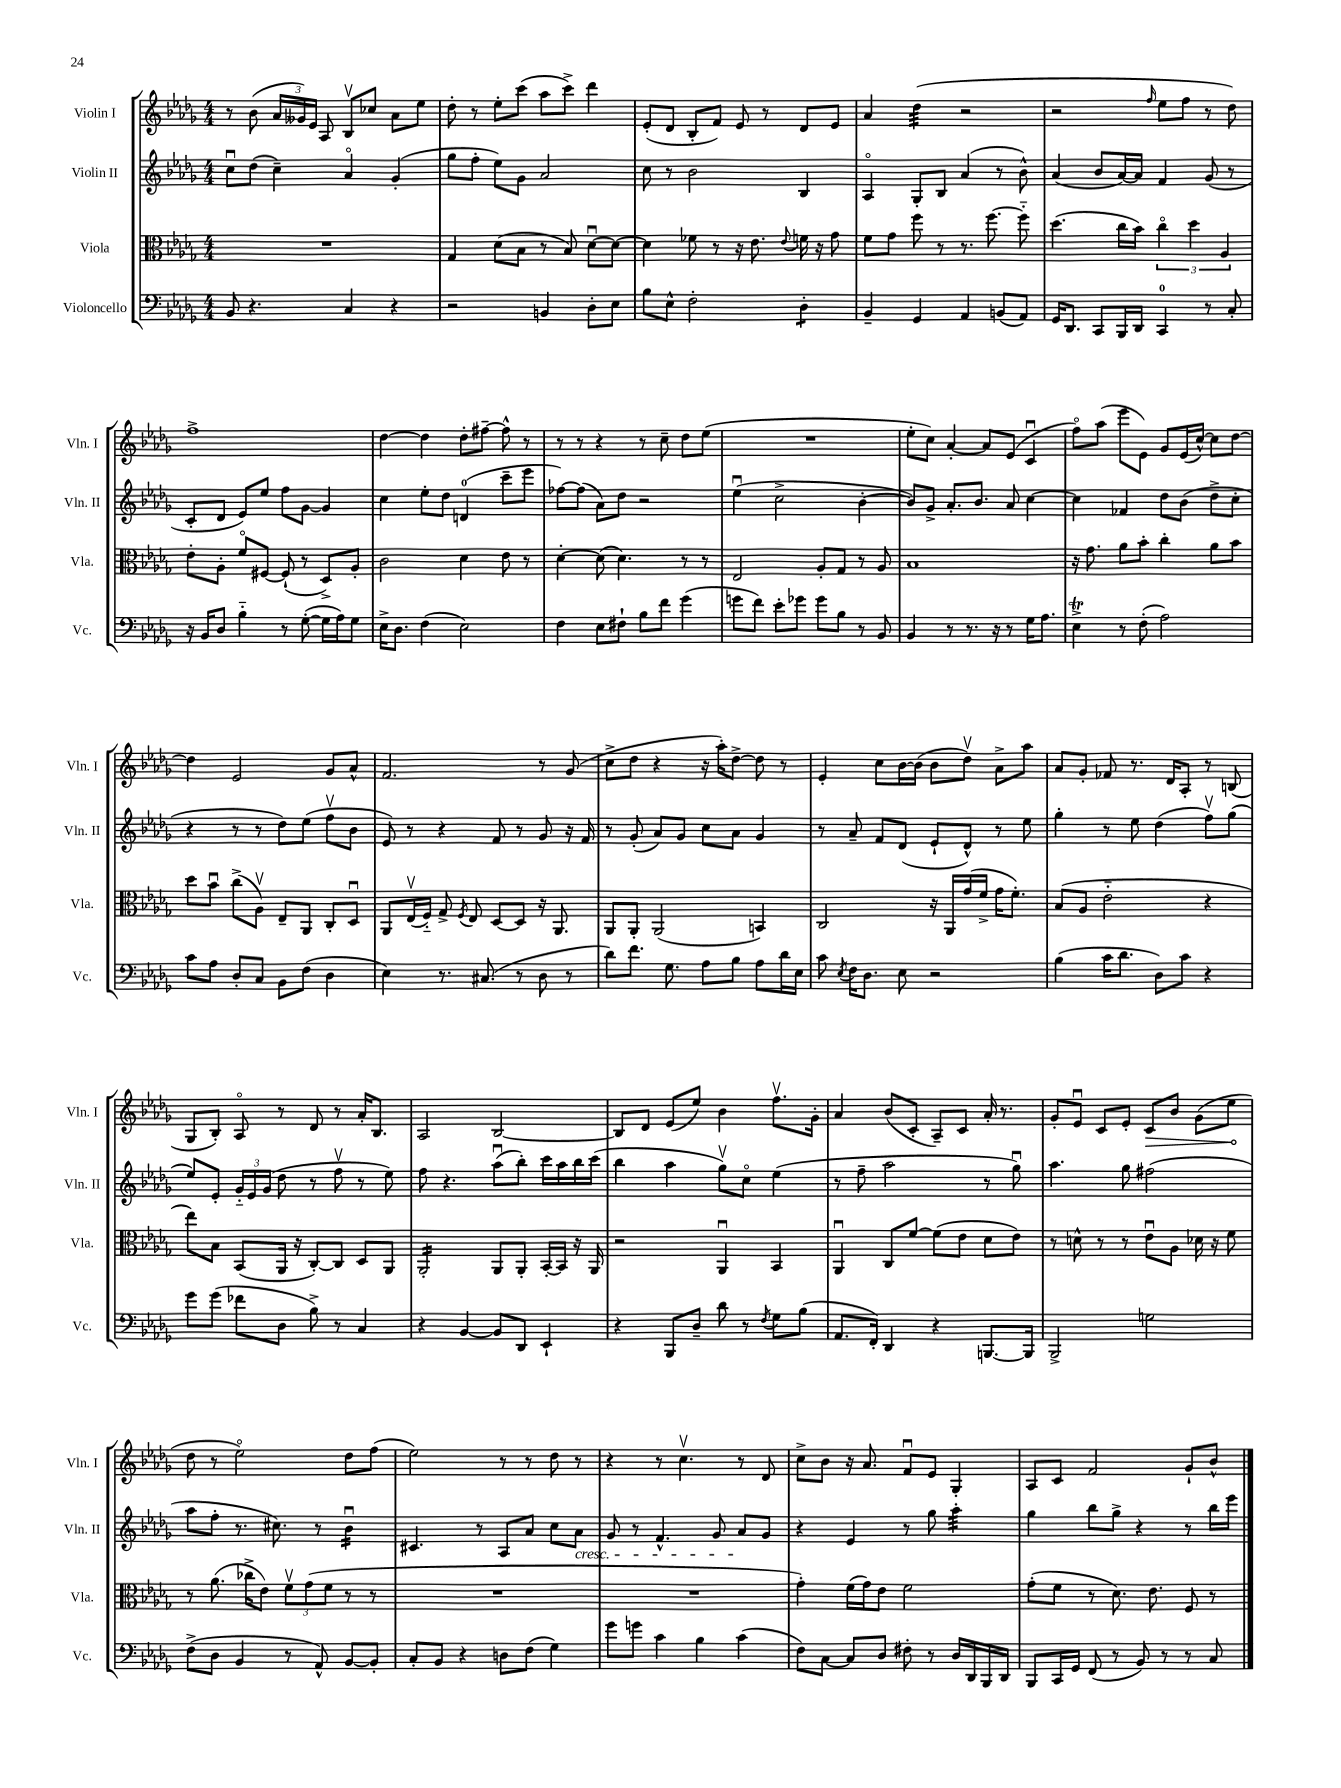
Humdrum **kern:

**kern	**kern	**kern	**kern
*staff4	*staff3	*staff2	*staff1
*clefF4	*clefC3	*clefG2	*clefG2
*k[b-e-a-d-g-]	*k[b-e-a-d-g-]	*k[b-e-a-d-g-]	*k[b-e-a-d-g-]
*M4/4	*M4/4	*M4/4	*M4/4
8BB-/	1r	8ccu\L	8r
4.r	.	(8dd-\J	(8b-\
.	.	4cc~\)	24a-/LL
.	.	.	24g--/)
.	.	.	24e-/JJ
.	.	.	8A-/
4C/	.	4a-o/	8B-v/L
.	.	.	8cc-/J
4r	.	(4g-'/	8a-\L
.	.	.	8ee-\J
=	=	=	=
2r	4G-/	8gg-\L	8dd-'\
.	.	8ff'\J	8r
.	(8d-\L	8ee-\L)	8ee-'\L
.	8B-\J	8g-\J	(8ccc\J
4BB/	8r	2a-/	8aa-\L
.	8B-/)	.	8ccc^\J)
8D-'\L	[8d-u\L	.	4ddd-\
8E-\J	8d-\_J	.	.
=	=	=	=
8B-\L	4d-\]	8cc\	(8e-'/L
8E-^^\J	.	8r	8d-/J
2F'\	8f-\	2b-\	8B-'/L
.	8r	.	8f/J)
.	16r	.	8e-/
.	8.e-\	.	.
.	.	.	8r
.	8qqe-/	.	.
4D-'\	16f\	4B-/	8d-/L
.	16r	.	.
.	8g-\	.	8e-/J
=	=	=	=
4BB-~/	8f\L	4A-o/	4a-/
.	8g-\J	.	.
4GG-/	8ff\	8G-'/L	(4dd-\
.	8r	8B-/J	.
4AA-/	8.r	(4a-/	2r
.	[8.ff\	.	.
(8BB/L	.	8r	.
8AA-/J)	8ff'~\]	8b-^^\)	.
=	=	=	=
16GG-/LK	(4.dd-\	(4a-/	2r
8.DD-/J	.	.	.
8CC/L	.	8b-/L	.
16BBB-/L	16cc\LL	[16a-/L)	.
16DD-/JJ	16b-\JJ)	16a-/]JJ	.
.	.	.	16qqff/
4CC/	6cco\	4f/	8ee-\L
.	.	.	8ff\J
.	6dd-\	.	.
8r	.	(8g-/	8r
.	6A-/	.	.
8C'/	.	8r	8dd-\)
=	=	=	=
16r	8e-'\L	8c'/L	1ff^
16BB-/LK	.	.	.
8D-/J	8A-'\J	8d-/J	.
4B-'~\	8fo/L	8e-/L)	.
.	[8F#/J	8ee-/J	.
8r	(8F#`/]	8ff\L	.
([8G-'\	8r	[8g-\J	.
16G-\]LL	8D-^/L)	4g-/]	.
16A-\J)	.	.	.
8G-\J	8A-'/J	.	.
=	=	=	=
16E-^\LK	2c\	4cc\	[4dd-\
8.D-\J	.	.	.
(4F\	.	8ee-'\L	4dd-\]
.	.	8dd-\J	.
2E-\)	4d-\	(4d/	8dd-'\L
.	.	.	[8ff#~\J
.	8e-\	8ccc~\L	8ff#^^\]
.	8r	8eee-\J	8r
=	=	=	=
4F\	[4d-'\	[8ff-\L)	8r
.	.	(8ff-\]J	8r
8E-\L	(8d-\]	8a-\L)	4r
8F#`\J	4.d-\)	8dd-\J	.
8B-\L	.	2r	8r
8f\J	.	.	8cc~\
(4g-\	8r	.	8dd-\L
.	8r	.	(8ee-\J
=	=	=	=
8g\L	2E-/	(4ee-u\	1r
8f\J)	.	.	.
8e-'\L	.	2cc^\	.
8g-\J	.	.	.
8g-\L	8A-'/L	.	.
8B-\J	8G-/J	.	.
8r	8r	[4b-'\	.
8BB-/	8A-/	.	.
=	=	=	=
4BB-/	1B-	8b-/]L)	8ee-'\L
.	.	8g-^/J	8cc\J)
8r	.	8.a-'/L	[4a-'/
8.r	.	.	.
.	.	8.b-/J	.
.	.	.	8a-/]L
16r	.	.	.
8r	.	8a-/	(8e-/J
16G-\LK	.	[4cc\	4cu/
8.A-\J	.	.	.
=	=	=	=
4E-^\	16r	4cc\]	8ffo\L)
.	8.g-\	.	.
.	.	.	(8aa-\J
8r	8a-\L	4f-/	8eee-\L
(8F'\	8b-'\J	.	8e-\J)
2A-\)	4cc'\	8dd-\L	8g-/L
.	.	(8b-\J	(16e-/L
.	.	.	[16cc^^/JJ)
.	8a-\L	8dd-^\L	8cc\]L
.	8b-\J	8cc'\J	[8dd-\J
=	=	=	=
8c\L	8dd-\L	4r	4dd-\]
8A-\J	8b-u\J	.	.
8D-'/L	(8cc^\L	8r	2e-/
8C/J	8A-v\J)	8r	.
8BB-\L	8E-~/L	8dd-\L)	.
(8F\J	8AA-/J	(8ee-\J	.
4D-\	8C'/L	8ffv\L	8g-/L
.	8D-u/J	8b-\J	8a-^^/J
=	=	=	=
4E-\)	8AA-/L	8e-/)	2.f/
.	(16E-v/L	8r	.
.	16F'~/JJ)	.	.
8.r	8G-^/	4r	.
.	8qF/	.	.
.	8E-/	.	.
(8.C#/	.	.	.
.	[8D-/L	8f/	.
8r	8D-/]J	8r	.
8D-\	16r	8g-/	8r
.	8.AA-/	.	.
8r	.	16r	(8g-/
.	.	16f/	.
=	=	=	=
8d-\L)	8AA-/L	8r	8cc^\L
8.f\J	8AA-'/J	(8g-'/	8dd-\J
.	(2AA-/	8a-/L)	4r
8.G-\	.	.	.
.	.	8g-/J	.
8A-\L	.	8cc\L	16r
.	.	.	16aa-'\LK)
8B-\J	.	8a-\J	[8dd-^\J
8A-\L	4BB/)	4g-/	8dd-\]
16d-\L	.	.	8r
16E-\JJ	.	.	.
=	=	=	=
8c\	2C/	8r	4e-'/
8qE-/	.	.	.
16F\LK	.	8a-~/	.
8.D-\J	.	.	.
.	.	8f/L	8cc\L
8E-\	.	(8d-/J	[16b-\L
.	.	.	(16b-\]JJ
2r	16r	8e-`/L	8b-\L
.	16AA-/LL	.	.
.	(16g-/	8d-^^/J)	8dd-v\J)
.	16f^/JJ	.	.
.	16g-\LK	8r	8a-^\L
.	8.f'\J)	.	.
.	.	8ee-\	8aa-\J
=	=	=	=
(4B-\	(8B-/L	4gg-'\	8a-/L
.	8A-/J	.	8g-'/J
16c\LK	2e-'~\	8r	8f-/
8.d-\J	.	.	.
.	.	8ee-\	8.r
8D-\L)	.	(4dd-\	.
.	.	.	16d-/LK
8c\J	.	.	8A-'/J
4r	4r	8ffv\L)	8r
.	.	(8gg-\J	(8B/
=	=	=	=
8g-\L	8ee-\L)	8ee-/L)	8G-/L
(8g-\J	8B-\J	8e-'/J	8B-'/J)
8f-\L	(8BB-/L	24g-'~/LL	8A-o/
.	.	24e-/	.
.	.	(24g-/JJ	.
8D-\J	16AA-/Jk	8dd-\	8r
.	16r	.	.
8B-^\)	[8C'/L)	8r	8d-/
8r	8C/]J	8ffv\	8r
4C/	8D-/L	8r	16a-'/LK
.	.	.	8.B-/J
.	8AA-/J	8ee-\)	.
=	=	=	=
4r	2AA-'/	8ff\	2A-/
.	.	4.r	.
[4BB-/	.	.	.
8BB-/]L	8AA-/L	(8aa-u\L	[2B-/
8DD-/J	8AA-'/J	8bb-'\J)	.
4EE-`/	[16BB-'/LL	16ccc\LL	.
.	16BB-/]JJ	16aa-\	.
.	16r	16bb-\	.
.	16AA-/	(16ccc\JJ	.
=	=	=	=
4r	2r	4bb-\	8B-/]L
.	.	.	8d-/J
8BBB-/L	.	4aa-\	(8e-/L
8D-~/J	.	.	8ee-/J)
8d-\	4AA-u/	8gg-v\L)	4b-\
8r	.	8cco\J	.
8qF/	.	.	.
8G-\L	4BB-/	(4ee-\	8.ffv\L
(8B-\J	.	.	.
.	.	.	16g-'\Jk
=	=	=	=
8.AA-/L	4AA-u/	8r	4a-/
.	.	8ff~\	.
16FF'/Jk)	.	.	.
4DD-/	8C/L	2aa-\	(8b-/L
.	[8f/J	.	8c'/J
4r	(8f\]L	.	8A-~/L)
.	8e-\J	.	8c/J
[8.BBB/L	8d-\L	8r	16a-'/
.	.	.	8.r
.	8e-\J)	8gg-u\)	.
16BBB/]Jk	.	.	.
=	=	=	=
2BBB-^/	8r	4.aa-\	8g-'/L
.	8d^^\	.	8e-u/J
.	8r	.	8c/L
.	8r	8gg-\	8e-'/J
2G\	8e-u\L	(2ff#\	8c/L
.	8A-\J	.	8b-/J
.	16d-\	.	(8g-\L
.	16r	.	.
.	8f\	.	8ee-\J
=	=	=	=
(8F^\L	8r	8aa-\L	8dd-\
8D-\J	(8.a-\	8ff'\J	8r
4BB-/	.	8.r	2ee-o\)
.	16cc-^\LK	.	.
.	8e-\J)	.	.
.	.	8.cc#\)	.
8r	12fv\L	.	.
.	(12g-\	.	.
8AA-^^/)	.	8r	.
.	12f\J	.	.
[8BB-/L	8r	4b-u\	8dd-\L
8BB-'/]J	8r	.	(8ff\J
=	=	=	=
8C'/L	1r	4.c#/	2ee-\)
8BB-/J	.	.	.
4r	.	.	.
.	.	8r	.
8D\L	.	8A-/L	8r
(8F\J	.	8a-/J	8r
4G-\)	.	8cc\L	8dd-\
.	.	8a-\J	8r
=	=	=	=
8g-\L	1r	8g-/	4r
8g\J	.	8r	.
4c\	.	4.f^^/	8r
.	.	.	4.ccv\
4B-\	.	.	.
.	.	8g-/	.
(4c\	.	8a-/L	8r
.	.	8g-/J	8d-/
=	=	=	=
8F\L)	4g-'\)	4r	8cc^\L
[8C\J	.	.	8b-\J
8C/]L	(16f\LL	4e-/	16r
.	16g-\J)	.	8.a-/
8D-/J	8e-\J	.	.
8F#'\	2f\	8r	8fu/L
8r	.	8gg-\	8e-/J
16D-/LL	.	4aa-'\	4G-'/
16DD-/	.	.	.
16BBB-/	.	.	.
16DD-/JJ	.	.	.
=	=	=	=
8BBB-/L	(8g-'\L	4gg-\	8A-/L
16CC/L	8f\J	.	8c/J
16GG-/JJ	.	.	.
(8FF/	8r	8bb-\L	2f/
8r	8.d-\)	8gg-^\J	.
8BB-/)	.	4r	.
.	8.e-\	.	.
8r	.	.	.
8r	8F/	8r	8g-`/L
8C/	8r	16bb-\LL	8b-^^/J
.	.	16eee-\JJ	.
==	==	==	==
*-	*-	*-	*-
